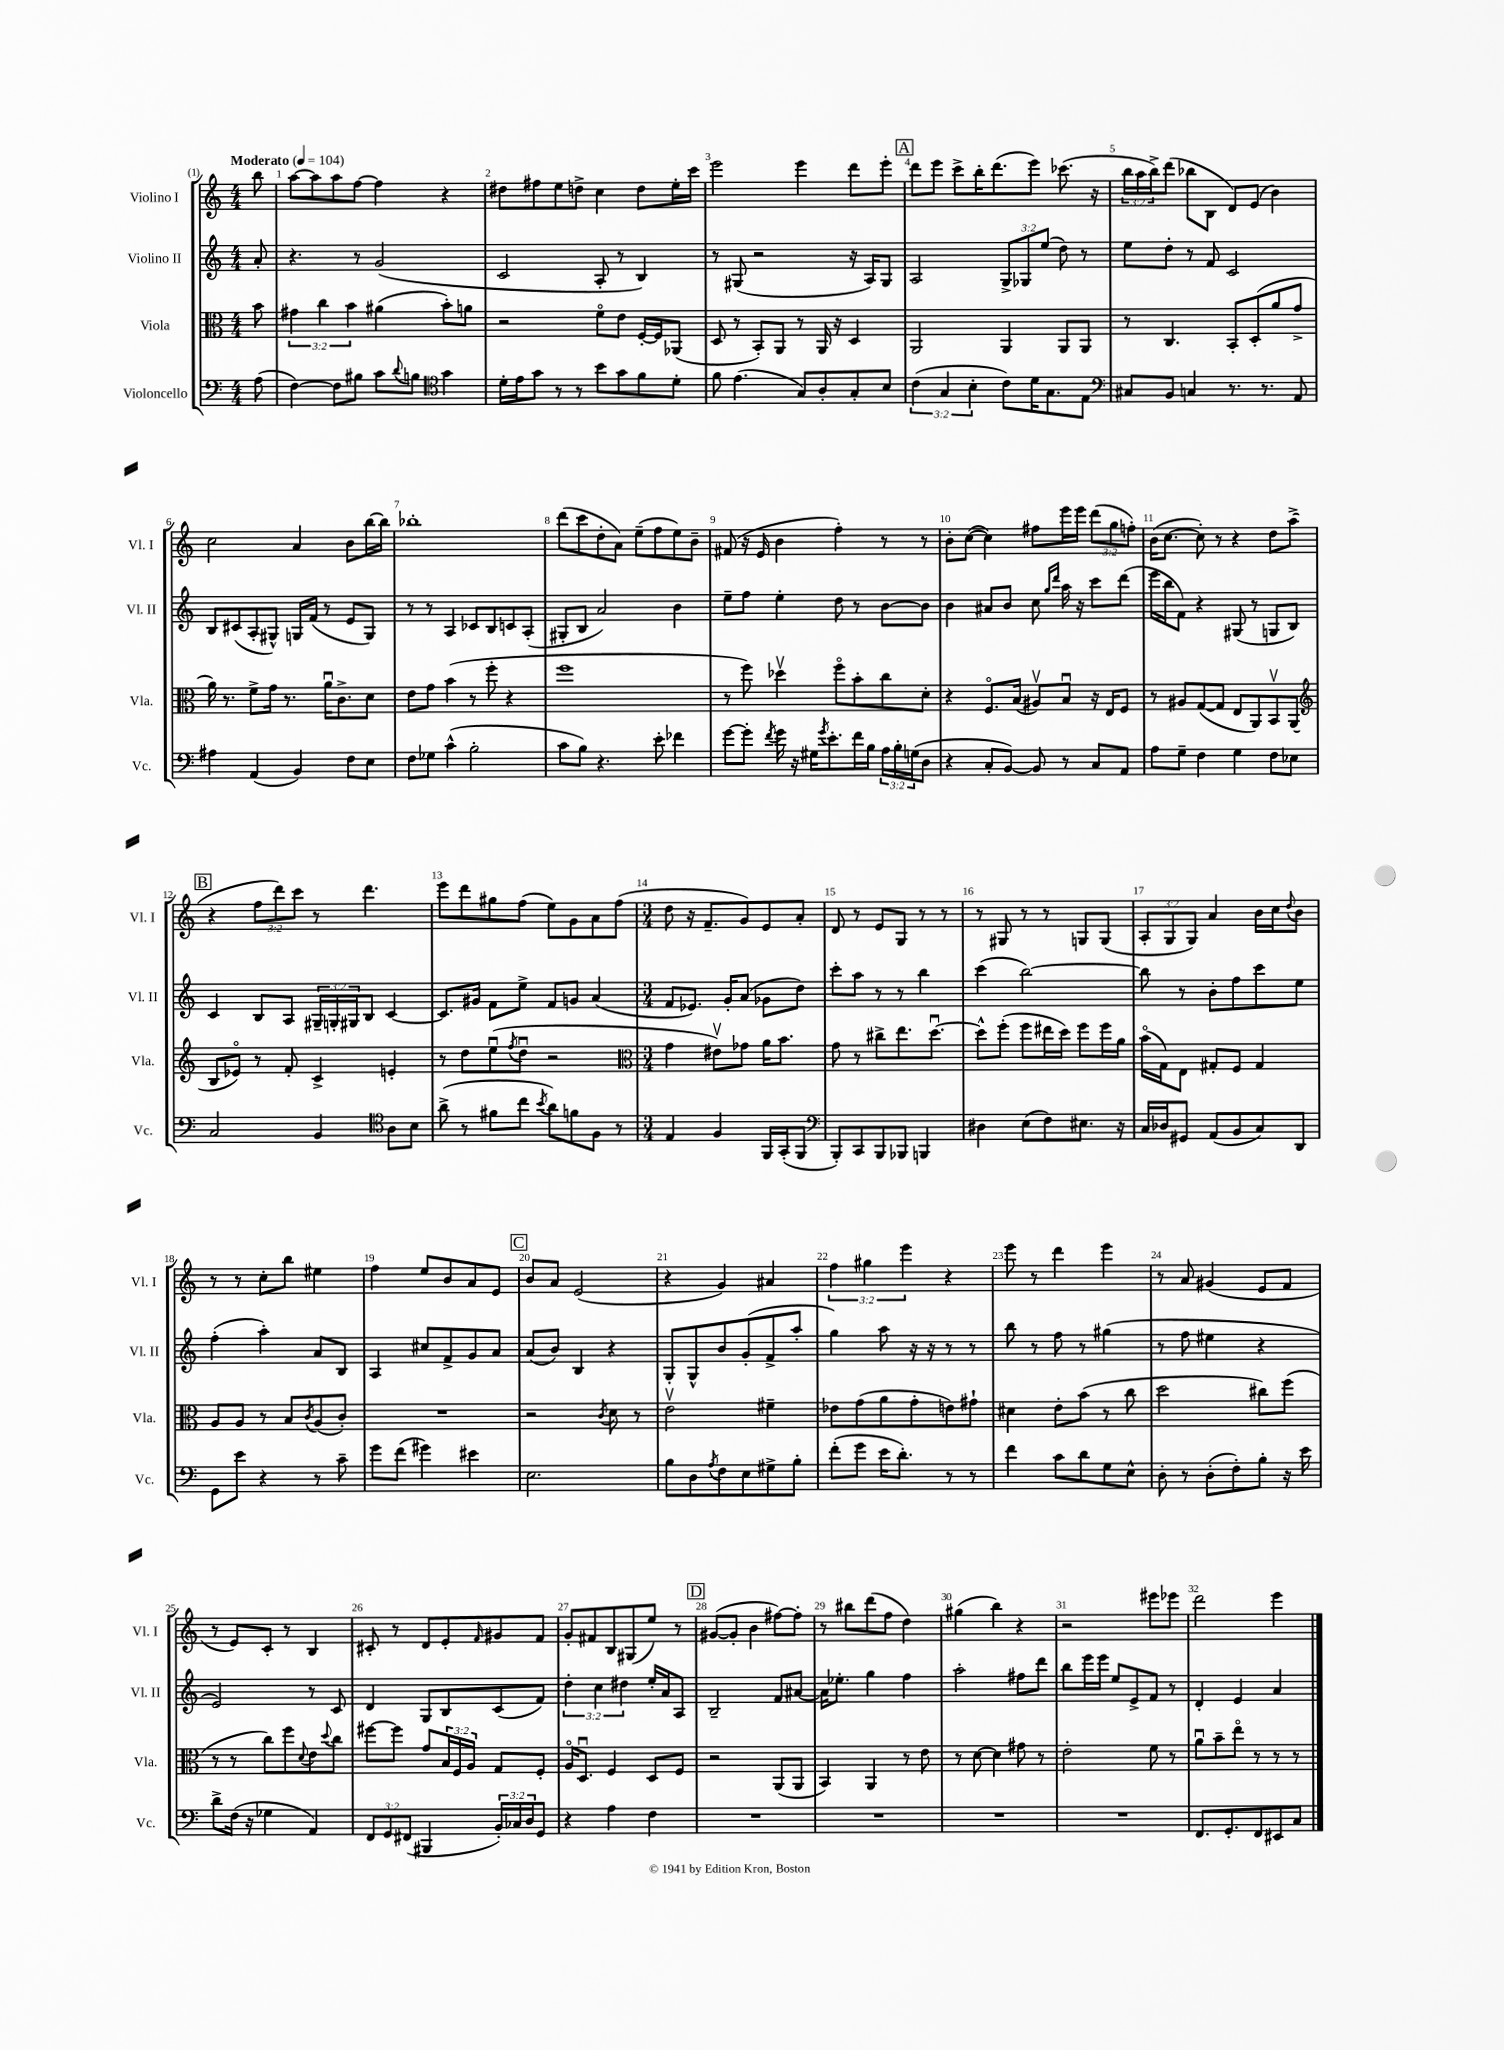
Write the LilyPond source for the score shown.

<<
\new StaffGroup <<
\new Staff = "s0" \with { instrumentName = "Violino I" shortInstrumentName = "Vl. I" } {
    \clef treble \key c \major \numericTimeSignature \time 4/4 \override Staff.TupletNumber.text = #tuplet-number::calc-fraction-text \partial 8 \tempo "Moderato" 4 = 104
    b''8 |
    a''8~ a''8 a''8 f''8~ f''4 r4 |
    dis''8 fis''8 e''8 d''8-> c''4 d''8 e''16-. c'''16 |
    e'''2 e'''4 d'''8 e'''8-. |
    \mark \markup { \box "A" } d'''8 e'''8 c'''8-> b''16-. d'''8.( e'''8) ces'''8.( r16 |
    \tuplet 3/2 { b''16 a''16 b''16->) } d'''8( bes''8 b8 d'8) e'8( b'4) |
    c''2 a'4 b'8 b''16~ b''16 |
    bes''1-. |
    d'''8( c'''8 d''8-. a'8) e''8--( f''8 e''8) b'8-- |
    fis'8( r16 e'16 b'4 f''4-.) r8 r8 |
    b'8-. c''8~( c''4) fis''8 e'''16 e'''16 \tuplet 3/2 { d'''8( g''8 f''8-.) } |
    b'16( c''8.~ c''8-.) r8 r4 d''8 a''8->( |
    \mark \markup { \box "B" } r4 \tuplet 3/2 { f''8 d'''8) c'''8 } r8 d'''4. |
    e'''8 d'''8 gis''8 f''8( e''8) g'8 a'8 f''8( |
    \numericTimeSignature \time 3/4 d''8 r16 f'8.-- g'8) e'8 a'8-. |
    d'8 r8 e'8 g8 r8 r8 |
    r8 gis8 r8 r8 g8 g8( |
    \tuplet 3/2 { a8-. g8 g8) } a'4 b'16 c''16 \appoggiatura { d''8 } b'8 |
    r8 r8 c''8-. b''8 eis''4 |
    f''4 e''8 b'8 a'8 e'8 |
    \mark \markup { \box "C" } b'8 a'8 e'2( |
    r4 g'4) ais'4 |
    \tuplet 3/2 { f''4 gis''4 e'''4 } r4 |
    e'''8 r8 d'''4 e'''4 |
    r8 a'8 gis'4( e'8 f'8 |
    r8 e'8) c'8-. r8 b4 |
    cis'8-. r8 d'8 e'8-. \grace { f'16 } gis'8 f'8 |
    g'8-. fis'8 b8 gis8( e''8) r8 |
    \mark \markup { \box "D" } gis'8~( gis'8-. b'4 fis''8~) fis''8-. |
    r8 bis''8 d'''8( f''8 d''4) |
    gis''4( b''4) r4 |
    r2 eis'''8 ees'''8 |
    d'''2 e'''4 \bar "|." |
}
\new Staff = "s1" \with { instrumentName = "Violino II" shortInstrumentName = "Vl. II" } {
    \clef treble \key c \major \numericTimeSignature \time 4/4 \override Staff.TupletNumber.text = #tuplet-number::calc-fraction-text \partial 8
    a'8-. |
    r4. r8 g'2( |
    c'2 a8-. r8 b4) |
    r8 gis8( r2 r16 a16) gis8 |
    \mark \markup { \box "A" } a2 \tuplet 3/2 { g8-> ges8 e''8( } d''8) r8 |
    e''8 d''8-. r8 f'8 c'2 |
    b8 cis'8( a8-. gis8-^) g16 f'16( r8 e'8 g8) |
    r8 r8 a4 ces'8 b8 c'8 a8-.( |
    gis8-. b8 a'2) b'4 |
    e''8-- f''8 e''4-. d''8 r8 b'8~ b'8 |
    b'4 ais'8 b'8 c''8 \grace { g''16 d'''16 } a''16 r16 c'''8 d'''8( |
    e'''16 b''16 f'8) r4 gis8( r8 g8 b8) |
    \mark \markup { \box "B" } c'4 b8 a8 \tuplet 3/2 { gis16-- g16-. gis16 } b8 c'4~ |
    c'8. gis'16 f'8 e''8-> f'8 g'8 a'4( |
    \numericTimeSignature \time 3/4 f'8 ees'8.) g'16-. a'8( ges'8 d''8) |
    c'''8-. a''8 r8 r8 b''4 |
    c'''4( b''2~) |
    b''8 r8 b'8-. f''8 c'''8 e''8 |
    f''4-.( a''4-.) a'8 b8 |
    a4 cis''8 f'8-> g'8 a'8 |
    \mark \markup { \box "C" } a'8( b'8) b4 r4 |
    g8-. g8-^ b'8 g'8-.( f'8-> a''8-. |
    g''4) a''8 r16 r16 r8 r8 |
    b''8 r8 f''8 r8 gis''4( |
    r8 f''8 eis''4 r4 |
    e'2) r8 c'8 |
    d'4 g8 b8 c'8( f'8) |
    \tuplet 3/2 { d''4-. c''4 dis''4 } e''16-. a'16 a8 |
    \mark \markup { \box "D" } b2-- f'8 ais'8~ |
    ais'16 ees''8.-. g''4 f''4 |
    a''2-. fis''8 d'''8 |
    b''8 e'''16 e'''16 e''8 e'8-> f'8 r8 |
    d'4-. e'4 a'4 \bar "|." |
}
\new Staff = "s2" \with { instrumentName = "Viola" shortInstrumentName = "Vla." } {
    \clef alto \key c \major \numericTimeSignature \time 4/4 \override Staff.TupletNumber.text = #tuplet-number::calc-fraction-text \partial 8
    b'8 |
    \tuplet 3/2 { gis'4 c''4 b'4 } ais'4( b'8-.) a'8 |
    r2 f'8\flageolet e'8 f16~-. f16 aes,8( |
    d8 r8 b,8-.) a,8 r8 a,16 r16 d4 |
    \mark \markup { \box "A" } a,2 a,4 a,8 a,8 |
    r8 c4. b,8-. d8-.( a'8 g'8-> |
    a'16) r8. f'8-> g'16 r8. a'16\downbow c'8.-> d'8 |
    e'8 g'8 b'4( r8 f''8-. r4 |
    f''1 |
    r8 f''8) des''4\upbow f''8\flageolet b'8-. c''8 d'8-. |
    r4 f8.\flageolet b16( ais8\upbow) b8\downbow r16 e16 f8 |
    r8 ais8 g8~( g8 e8 a,8) b,8\upbow a,8( |
    \mark \markup { \box "B" } \clef treble b8 ees'8\flageolet) r8 f'8-. c'4-> e'4-. |
    r8 d''8 e''8\downbow( \acciaccatura { f''8 } d''8\downbow r2 |
    \numericTimeSignature \time 3/4 \clef alto g'4 eis'8\upbow) ges'8 a'16 b'8. |
    g'8 r8 cis''8-> e''8. d''8.~\downbow |
    d''8-^ f''8-.( f''8 eis''16 d''16) f''8 f''16 a'16 |
    b'16\flageolet( g16) e8 gis8-. f8 gis4 |
    a8 a8 r8 b8 \acciaccatura { c'8 } a8( c'8-.) |
    R2. |
    \mark \markup { \box "C" } r2 \acciaccatura { c'8 } d'8 r8 |
    e'2\upbow fis'4-- |
    ees'8 g'8( a'8 g'8-. e'8) gis'8-! |
    dis'4 e'8-. b'8( r8 c''8 |
    d''2 cis''8) f''8( |
    r8 r8 c''8) f''8 \appoggiatura { d'8 } e'8 \appoggiatura { d''8 } c''8 |
    fis''8~ fis''8 g'8 \tuplet 3/2 { b16 f16 a16 } g8 f8-. |
    a16\flageolet d8.\downbow f4 d8 f8 |
    \mark \markup { \box "D" } r2 a,8( a,8 |
    b,4) a,4 r8 e'8 |
    r8 d'8~ d'4 gis'8 r8 |
    e'2-. f'8 r8 |
    a'8\downbow b'8-- e''8\flageolet r8 r8 r8 \bar "|." |
}
\new Staff = "s3" \with { instrumentName = "Violoncello" shortInstrumentName = "Vc." } {
    \clef bass \key c \major \numericTimeSignature \time 4/4 \override Staff.TupletNumber.text = #tuplet-number::calc-fraction-text \partial 8
    a8( |
    f4~) f8 bis8 c'8 \appoggiatura { d'8 } b8 \clef tenor g'4 |
    d'16-. e'16 g'8 r8 r8 b'8 g'8 f'8 d'8-. |
    f'8 e'4.( g8) a8-. g8-. b8 |
    \mark \markup { \box "A" } \tuplet 3/2 { c'4( g4 b4-. } c'8) d'16 g8. e8 |
    \clef bass cis8 b,8 c4 r8. r8. a,8 |
    ais4 a,4( b,4) f8 e8 |
    f8 ges8 c'4-^( b2-. |
    c'8 b8) r4. e'8-. fes'4 |
    g'8~ g'8-. \acciaccatura { f'8 } g'16 r16 gis16 \acciaccatura { g'8 } e'8.-. f'16 b16 \tuplet 3/2 { a16 b16-. g16( } d8 |
    r4 c8-. b,8~) b,8 r8 c8 a,8 |
    a8 g8-- f4 g4 f8 ees8 |
    \mark \markup { \box "B" } c2 b,4 \clef tenor a8 b8 |
    a'8->( r8 fis'8 c''8 \acciaccatura { b'8 } a'8) f'8 f8 r8 |
    \numericTimeSignature \time 3/4 e4 f4 f,16 g,16-.( f,8 |
    \clef bass b,,8-.) c,8 b,,8 bes,,8 b,,4 |
    dis4 e8( f8) eis8. r16 |
    c16 des16 gis,8 a,8( b,8 c8) d,8 |
    g,8 e'8 r4 r8 c'8-- |
    g'8 f'8( gis'4) eis'4 |
    \mark \markup { \box "C" } e2. |
    b8 d8 \acciaccatura { a8 } f8 e8 gis8-> b8-. |
    f'8-.( g'8 e'16 d'8.-.) r8 r8 |
    f'4 c'8 d'8 g8 e8-^ |
    d8-. r8 d8-.( f8-.) b8-. r16 e'16 |
    d'8-> f16( r16 ges4 a,4) |
    \tuplet 3/2 { f,8 g,8 fis,8( } bis,,4 \tuplet 3/2 { b,16-.) ces16 d16 } g,8 |
    r4 a4 f4 |
    \mark \markup { \box "D" } R2. |
    R2. |
    R2. |
    R2. |
    f,8. g,8.-. f,8 eis,8 c8 \bar "|." |
}
>>
>>
\layout { \context { \Score \override BarNumber.break-visibility = ##(#f #t #t) barNumberVisibility = #all-bar-numbers-visible } }
